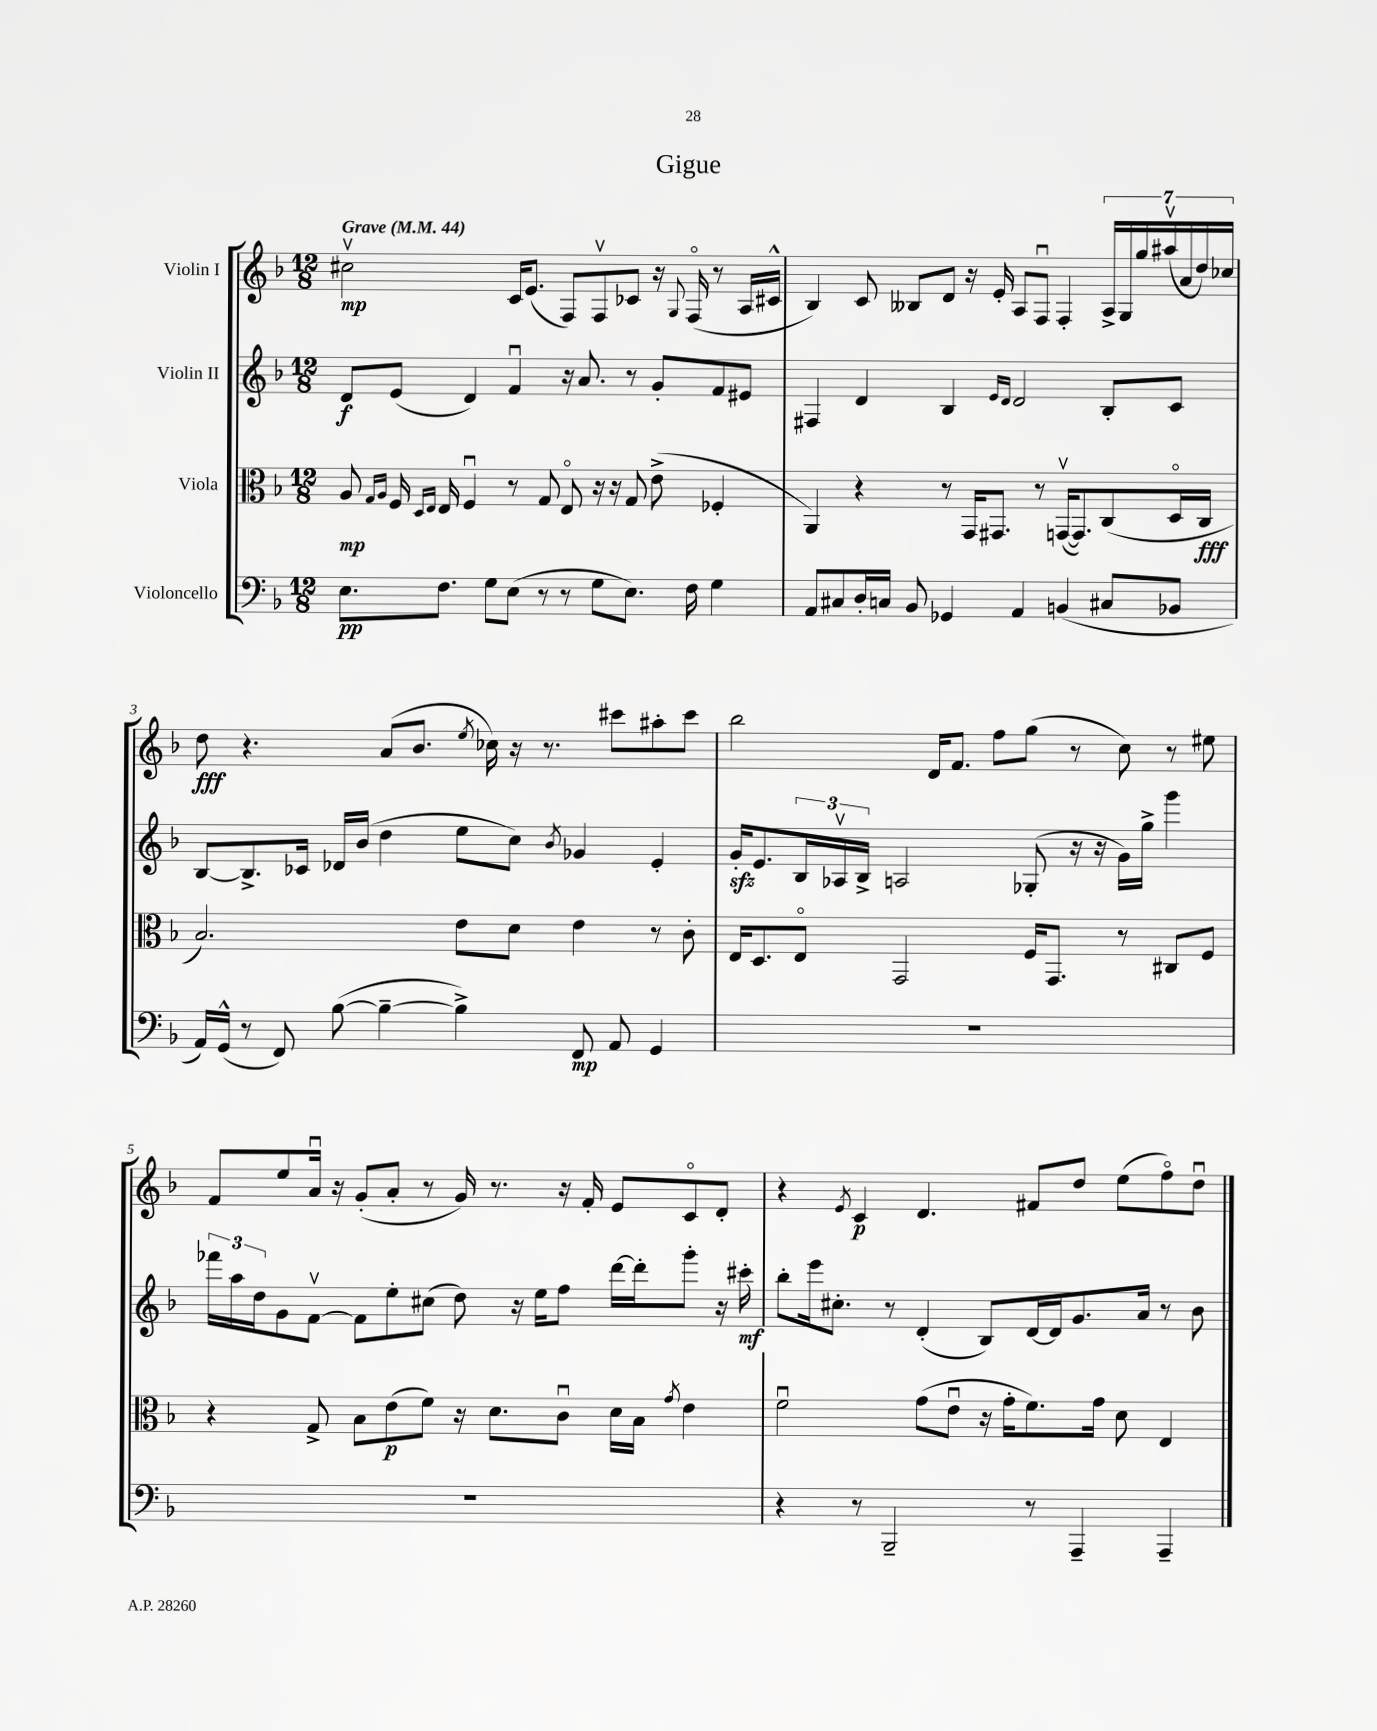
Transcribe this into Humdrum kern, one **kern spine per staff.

**kern	**dynam	**kern	**dynam	**kern	**dynam	**kern	**dynam
*part4	*part4	*part3	*part3	*part2	*part2	*part1	*part1
*staff4	*staff4	*staff3	*staff3	*staff2	*staff2	*staff1	*staff1
*I"Violoncello	*	*I"Viola	*	*I"Violin II	*	*I"Violin I	*
*clefF4	*	*clefC3	*	*clefG2	*	*clefG2	*
*k[b-]	*	*k[b-]	*	*k[b-]	*	*k[b-]	*
*M12/8	*	*M12/8	*	*M12/8	*	*M12/8	*
*MM44	*	*MM44	*	*MM44	*	*MM44	*
=1	=1	=1	=1	=1	=1	=1	=1
!	!	!	!	!	!	!LO:TX:a:B:t=Grave	!
8.E\L	pp	8A/	mp	8d/L	f	2cc#Xv\	mp
.	.	16qqG/LL	.	.	.	.	.
.	.	16qqA/JJ	.	.	.	.	.
.	.	16F/	.	(8e/J	.	.	.
.	.	16qqD/LL	.	.	.	.	.
.	.	16qqE/JJ	.	.	.	.	.
8.F\J	.	16E/	.	.	.	.	.
.	.	4Fu/	.	4d/)	.	.	.
8G\L	.	.	.	.	.	.	.
(8E\J	.	8r	.	4fu/	.	16c/KL	.
.	.	.	.	.	.	(8.e/J	.
8r	.	8G/	.	.	.	.	.
8r	.	8E/	.	16r	.	8F/L)	.
.	.	.	.	8.a/	.	.	.
8G\L	.	16r	.	.	.	8Fv/	.
.	.	16r	.	.	.	.	.
8.E\J)	.	8G/	.	8r	.	8c-X/J	.
.	.	(8e^\	.	8g'/L	.	16r	.
.	.	.	.	.	.	8qqG/	.
16F\	.	.	.	.	.	(16F/	.
4G\	.	4F-X'/	.	8f/	.	8r	.
.	.	.	.	8e#X/J	.	16A/LL	.
.	.	.	.	.	.	16c#X^^/JJ	.
=2	=2	=2	=2	=2	=2	=2	=2
8AA/L	.	4AA/)	.	4F#X/	.	4B-/)	.
8C#X/	.	.	.	.	.	.	.
16D'/L	.	4r	.	4d/	.	8c/	.
16Cn/JJ	.	.	.	.	.	.	.
8BB-/	.	.	.	.	.	8B--X/L	.
4GG-X/	.	8r	.	4B-/	.	8d/J	.
.	.	16GG/KL	.	.	.	16r	.
.	.	8.GG#X/J	.	.	.	16e'/	.
.	.	.	.	16qqe/LL	.	.	.
.	.	.	.	16qqd/JJ	.	.	.
4AA/	.	.	.	2d/	.	8A/L	.
.	.	8r	.	.	.	8Fu/J	.
(4BBn/	.	([16GGnv/KL	.	.	.	4F'/	.
.	.	8.GG/])	.	.	.	.	.
8C#X/L	.	(8C/	.	8B-'/L	.	28A^/LL	.
.	.	.	.	.	.	28G/	.
.	.	.	.	.	.	28gg/	.
.	.	.	.	.	.	(28aa#Xv/	.
8BB-X/J	.	16D/L	.	8c/J	.	.	.
.	.	.	.	.	.	28a/	.
.	.	.	.	.	.	28dd/)	.
.	.	16C/JJ	fff	.	.	.	.
.	.	.	.	.	.	28cc-X/JJ	.
!!LO:LB:g=z
=3	=3	=3	=3	=3	=3	=3	=3
16AA/LL)	.	2.B-/)	.	[8B-/L	.	8dd\	fff
(16GG^^/JJ	.	.	.	.	.	.	.
8r	.	.	.	8.B-^/]	.	4.r	.
8FF/)	.	.	.	.	.	.	.
.	.	.	.	16c-X/Jk	.	.	.
([8B-\	.	.	.	16d-X/LL	.	.	.
.	.	.	.	(16b-/JJ	.	.	.
4B-~\_	.	.	.	4dd\	.	(8a/L	.
.	.	.	.	.	.	8.b-/J	.
4B-^\])	.	8e\L	.	8ee\L	.	.	.
.	.	.	.	.	.	8qee/	.
.	.	.	.	.	.	16cc-X\)	.
.	.	8d\J	.	8cc\J)	.	16r	.
.	.	.	.	.	.	8.r	.
.	.	.	.	8qb-/	.	.	.
8FF/	mp	4e\	.	4g-X/	.	.	.
8AA/	.	.	.	.	.	8ccc#X\L	.
4GG/	.	8r	.	4e'/	.	8aa#X'\	.
.	.	8c'\	.	.	.	8ccc#\J	.
=4	=4	=4	=4	=4	=4	=4	=4
1.r	.	16E/KL	.	16gzz'/KL	.	2bb-\	.
.	.	8.D/	.	8.e/	.	.	.
.	.	8E/J	.	24B-/L	.	.	.
.	.	.	.	24A-Xv/	.	.	.
.	.	.	.	24B-^/JJ	.	.	.
.	.	2GG/	.	2An/	.	.	.
.	.	.	.	.	.	16d/KL	.
.	.	.	.	.	.	8.f/J	.
.	.	.	.	.	.	8ff\L	.
.	.	16F/KL	.	(8G-X'/	.	(8gg\J	.
.	.	8.GG/J	.	.	.	.	.
.	.	.	.	16r	.	8r	.
.	.	.	.	16r	.	.	.
.	.	8r	.	16g\LL)	.	8cc\)	.
.	.	.	.	16gg^\JJ	.	.	.
.	.	8C#X/L	.	4ggg\	.	8r	.
.	.	8F/J	.	.	.	8ee#X\	.
!!LO:LB:g=z
=5	=5	=5	=5	=5	=5	=5	=5
1.r	.	4r	.	24fff-X\LL	.	8f/L	.
.	.	.	.	24aa\	.	.	.
.	.	.	.	24dd\J	.	.	.
.	.	.	.	8g\	.	8ee/	.
.	.	8G^/	.	[8fv\J	.	16au/Jk	.
.	.	.	.	.	.	16r	.
.	.	8B-\L	.	8f\L]	.	(8g'/L	.
.	.	(8e\	p	8ee'\	.	8a'/J	.
.	.	8f\J)	.	(8cc#X\J	.	8r	.
.	.	16r	.	8dd\)	.	16g/)	.
.	.	8.d\L	.	.	.	8.r	.
.	.	.	.	16r	.	.	.
.	.	.	.	16ee\KL	.	.	.
.	.	8cu\J	.	8ff\J	.	16r	.
.	.	.	.	.	.	16f'/	.
.	.	16d\LL	.	[16ddd\LL	.	8e/L	.
.	.	16B-\JJ	.	16ddd'\J]	.	.	.
.	.	8qg/	.	.	.	.	.
.	.	4e\	.	8ggg'\J	.	8c/	.
.	.	.	.	16r	.	8d'/J	.
.	.	.	.	16ccc#X'\	mf	.	.
=6	=6	=6	=6	=6	=6	=6	=6
4r	.	2fu\	.	8bb-'\L	.	4r	.
.	.	.	.	16eee\k	.	.	.
.	.	.	.	8.cc#X'\J	.	.	.
.	.	.	.	.	.	8qe/	.
8r	.	.	.	.	.	4c/	p
2BBB-~/	.	.	.	8r	.	.	.
.	.	(8g\L	.	(4d'/	.	4.d/	.
.	.	8eu\J	.	.	.	.	.
.	.	16r	.	8B-/L)	.	.	.
.	.	16g'\KL	.	.	.	.	.
8r	.	8.f\)	.	[16d/L	.	8f#X/L	.
.	.	.	.	16d/J]	.	.	.
4AAA~/	.	.	.	8.g/	.	8dd/J	.
.	.	16g\Jk	.	.	.	.	.
.	.	8d\	.	.	.	(8ee\L	.
.	.	.	.	16a/Jk	.	.	.
4AAA~/	.	4E/	.	8r	.	8ff\)	.
.	.	.	.	8b-\	.	8ddu\J	.
==	==	==	==	==	==	==	==
*-	*-	*-	*-	*-	*-	*-	*-
